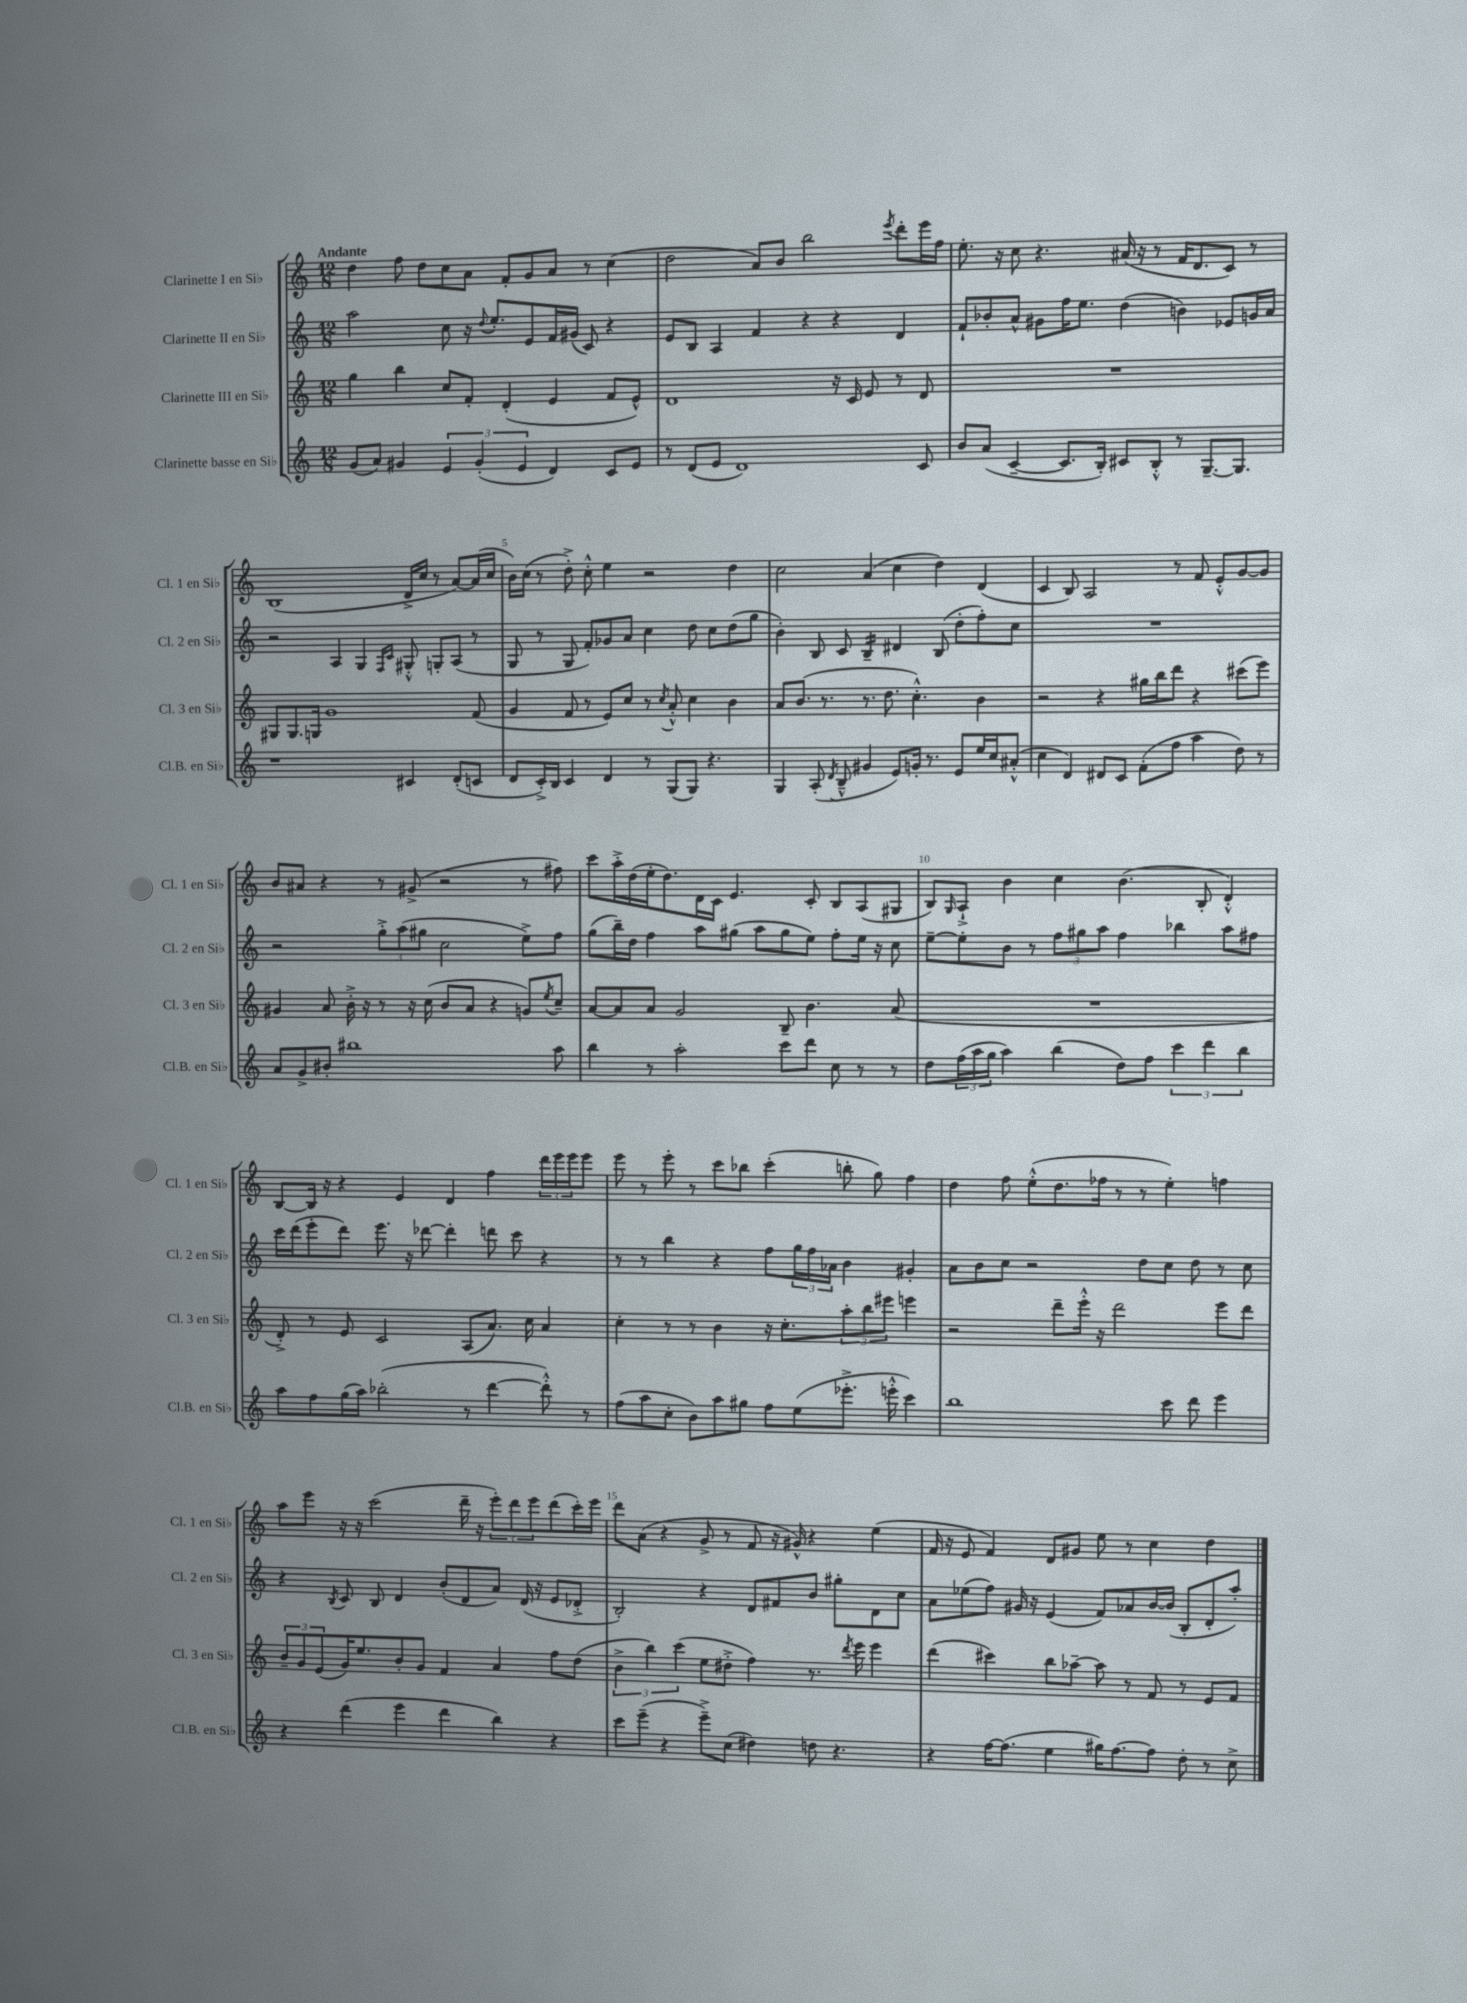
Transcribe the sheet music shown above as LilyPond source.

<<
\new StaffGroup <<
\new Staff = "s0" \with { instrumentName = "Clarinette I en Sib" shortInstrumentName = "Cl. 1 en Sib" } {
    \clef treble \key c \major \numericTimeSignature \time 12/8 \tempo "Andante"
    d''4 f''8 d''8 c''8 a'8 f'8-. g'8 a'8 r8 c''4( |
    d''2 a'8) b'8 b''2 \acciaccatura { e'''8 } d'''8-. e'''16 f''16 |
    e''8.-. r16 c''8 r4. ais'16( r16 r8 f'16 d'8. c'8) r8 |
    b1( d'16-> c''16 r8 a'8~) a'16( c''16 |
    b'16) c''16( r8 d''8-.->) c''8-.-^ e''4 r2 d''4 |
    c''2 a'4( c''4 d''4) d'4( |
    c'4 b8) a2 r8 f'8 e'8-.-^ g'8~ g'8 |
    b'8 ais'8 r4 r8 gis'8->( r2 r8 fis''8) |
    c'''8 a''16-.-> d''16( e''16-. d''8.) d'16 c'16 e'4. c'8-. b8 a8( gis8 |
    b8) \grace { g16 } a8-!-> b'4 c''4 b'4.( b8-. d'4-.-^) |
    b8~ b16 r16 r4 e'4 d'4 f''4 \tuplet 3/2 { d'''16 e'''16 e'''16 } e'''8 |
    e'''8 r8 e'''8-. r8 c'''8 bes''8 c'''4-.( b''8-. g''8) f''4 |
    d''4 f''8 e''8-.-^( d''8. fes''16 r8 r8 e''4-.) f''4 |
    a''8 e'''8 r16 r16 c'''2( d'''16-- r16 \tuplet 3/2 { e'''8-.) d'''8 e'''8 } d'''8( c'''16-.) e'''16 |
    d'''8 a'8( r4 g'8-> r8 f'8 r16 gis'16-^) r4 e''4( |
    f'16 r16 e'8 f'4) d'8 gis'8 e''8 r8 c''4 d''4 \bar "|." |
}
\new Staff = "s1" \with { instrumentName = "Clarinette II en Sib" shortInstrumentName = "Cl. 2 en Sib" } {
    \clef treble \key c \major \numericTimeSignature \time 12/8
    a''2 c''8 r16 \appoggiatura { d''8 } e''8.-. e'8 f'16 gis'16( c'8) r4 |
    e'8 b8 a4 f'4 r4 r4 d'4 |
    f'8-! bes'8-. a'8-^ gis'8 f''16 e''8. d''4( b'4) ees'8 g'16 a'16 |
    r2 a4 g4 \grace { f16 c'16 } gis8-.-^ g8-. a8( r8 |
    g8 r8 g8 f'8-.) ges'8 a'8 c''4 d''8 c''8 d''8( g''8 |
    b'4-.) b8 c'8 b4:16-- dis'4 b8( d''8-. f''8-.) c''8 |
    R1. |
    r2 \tuplet 3/2 { g''8-.-> a''8( gis''8 } c''2 e''8->) f''8 |
    g''8( b''16--) d''16 f''4 a''8 gis''8( a''8 gis''8 e''8) f''8-. e''16 r16 c''8 |
    e''8~-- e''8-. b'8 r8 \tuplet 3/2 { f''8 gis''8 a''8 } f''4 bes''4 a''8 fis''8 |
    c'''16 d'''16( e'''8-. d'''8) e'''8. r16 des'''8~ des'''4-. d'''8 c'''8 r4 |
    r8 r8 b''4 r4 f''8 \tuplet 3/2 { g''16 f''16 aes'16 } b'4 gis'4-. |
    a'8 b'8 c''8 r2 d''8 c''8 d''8 r8 c''8 |
    r4 \acciaccatura { b8 } c'8 b8 d'4 b'8-.( d'8 a'8) d'16( r16 e'8 des'8-.-> |
    b2-.) r4 d'8 fis'8 b'8 gis''8-. d'8 c''8 |
    a'8 ees''8( f''8) gis'16 r16 e'4( f'8) aes'8 b'16~ b'16( b8-. d'8-. a''8-.) \bar "|." |
}
\new Staff = "s2" \with { instrumentName = "Clarinette III en Sib" shortInstrumentName = "Cl. 3 en Sib" } {
    \clef treble \key c \major \numericTimeSignature \time 12/8
    g''4 b''4 c''8 f'8-. d'4-.( e'4 f'8 e'8-^) |
    d'1 r16 c'16 e'8 r8 d'8 |
    R1. |
    gis8 gis8. g16 g'1 f'8( |
    g'4 f'8 r8 e'8) c''8 r8 \acciaccatura { c''8 } a'8-.-^ c''4 b'4 |
    a'8 b'8.( r8. r8. d''8. c''4.-.-^) b'4 |
    r2 r4 gis''16 b''16 d'''8 r4 cis'''8( e'''8) |
    gis'4 a'8 b'16-.-> r16 r8 r16 c''16( b'8 a'8 r4 g'8) \acciaccatura { e''8 } c''8-- |
    a'8~ a'8 a'8 g'2 b8-- b'4. a'8( |
    R1. |
    d'8-.->) r8 e'8 c'2 a8( a'8.) c''16 a'4 |
    c''4-. r8 r8 b'4 r16 c''8.-. \tuplet 3/2 { a''8-. b''8 eis'''8 } e'''4 |
    r2 d'''8-- e'''16-.-^ r16 d'''2 e'''8 d'''8 |
    \tuplet 3/2 { b'8-- g'8 e'8( } g'16) e''8. b'8-. g'8 f'4 a'4 f''8 d''8( |
    \tuplet 3/2 { b'4-> b''4) c'''4( } e''8 dis''8-.-> f''4) r8. \acciaccatura { d'''8 } e'''16 e'''4 |
    d'''4( cis'''4) b''8 aes''8~-- aes''8 r8 f'8 r8 e'8 f'8 \bar "|." |
}
\new Staff = "s3" \with { instrumentName = "Clarinette basse en Sib" shortInstrumentName = "Cl.B. en Sib" } {
    \clef treble \key c \major \numericTimeSignature \time 12/8
    g'8( a'8) gis'4 \tuplet 3/2 { e'4 gis'4-.( e'4 } d'4) c'8 e'8 |
    r8 d'8( e'8 d'1) c'8 |
    b'8 a'8( c'4~-- c'8. b16-.) cis'8 b8-.-^ r8 g8.~-- g8. |
    r1 cis'4 d'8-.( c'8 |
    d'8 c'16-.->) b16 c'4 d'4 r8 g8( g8) r4. |
    g4 a8-.( \acciaccatura { d'8 } b8---^ gis'4 e'8) g'16-. r8. e'8 e''16 c''16 ais'8-.-^( |
    c''4 d'4) dis'8 c'8 f'8-.( f''8 a''4 d''8) r8 |
    a'8 g'8-> bis'8-. bis''1 a''8 |
    b''4 r8 a''2-. c'''8 d'''8 c''8 r8 r8 |
    d''8 \tuplet 3/2 { f''16( a''16 g''16 } a''4) b''4( d''8) f''8 \tuplet 3/2 { c'''4 d'''4 b''4 } |
    a''8 f''8 g''16( a''16) bes''2-.( r8 d'''4~ d'''8-.-^) r8 |
    f''8( a''8 c''8-. b'8) a''8 gis''8 f''8 e''8( ees'''8.-.-> e'''16-.-^ c'''4) |
    b''1 c'''8 d'''8 e'''4 |
    r4 d'''4( e'''4 d'''4 b''4) r4 |
    c'''8 e'''8--( r4 e'''8--->) c''8( dis''4) d''8 r4. |
    r4 f''16~ f''8.( e''4 gis''16) f''8.~ f''8 d''8-. r8 c''8-> \bar "|." |
}
>>
>>
\layout { \context { \Score \override BarNumber.break-visibility = ##(#f #t #t) barNumberVisibility = #(every-nth-bar-number-visible 5) } }
